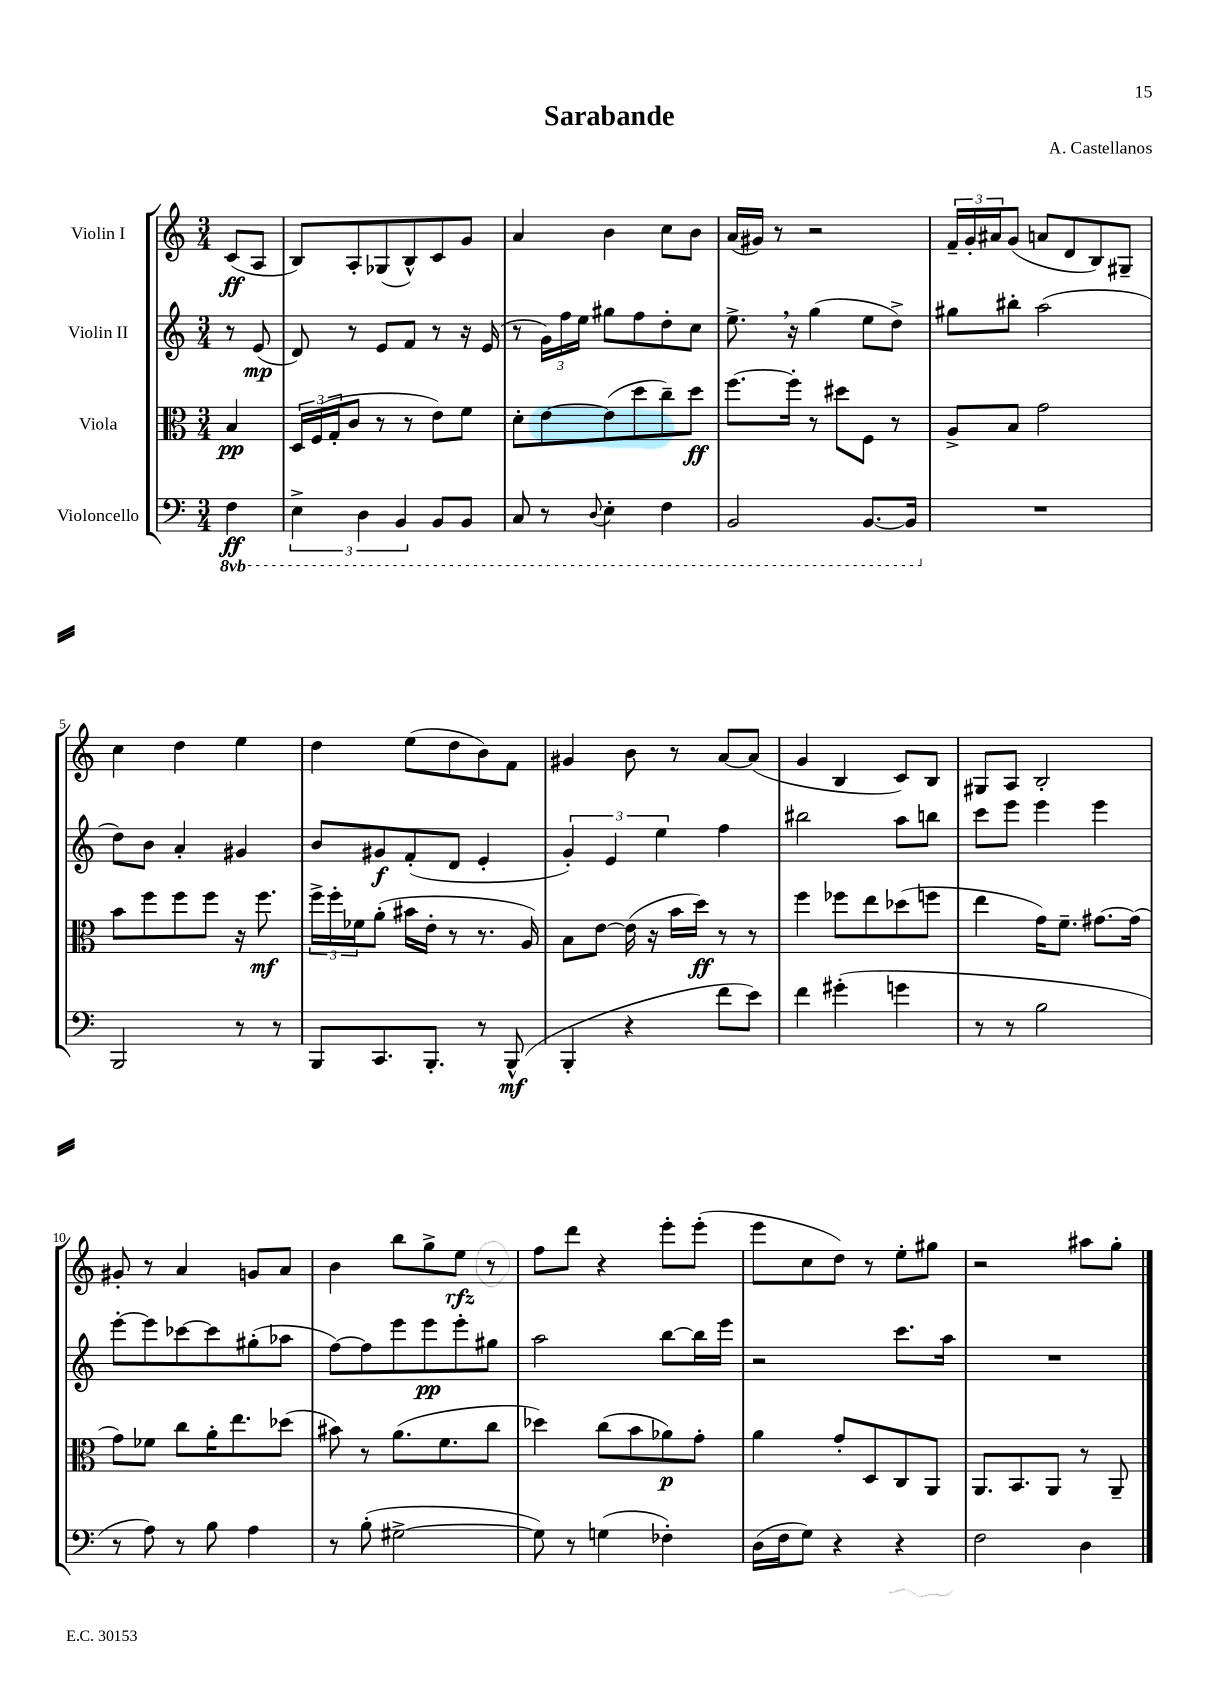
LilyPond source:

\header { title = "Sarabande" composer = "A. Castellanos" }
<<
\new StaffGroup <<
\new Staff = "s0" \with { instrumentName = "Violin I" } {
    \clef treble \key c \major \numericTimeSignature \time 3/4 \partial 4
    c'8\ff( a8 |
    b8) a8-. ges8( b8-^) c'8 g'8 |
    a'4 b'4 c''8 b'8 |
    a'16( gis'16) r8 r2 |
    \tuplet 3/2 { f'16-- g'16-. ais'16 } g'8( a'8 d'8 b8) gis8-- |
    c''4 d''4 e''4 |
    d''4 e''8( d''8 b'8) f'8 |
    gis'4 b'8 r8 a'8~ a'8( |
    g'4 b4 c'8) b8 |
    gis8 a8 b2-. |
    gis'8-. r8 a'4 g'8 a'8 |
    b'4 b''8 g''8-> e''8\rfz r8 |
    f''8 d'''8 r4 e'''8-. e'''8-.( |
    e'''8 c''8 d''8) r8 e''8-. gis''8 |
    r2 ais''8 g''8-. \bar "|." |
}
\new Staff = "s1" \with { instrumentName = "Violin II" } {
    \clef treble \key c \major \numericTimeSignature \time 3/4 \partial 4
    r8 e'8\mp( |
    d'8) r8 e'8 f'8 r8 r16 e'16( |
    r8 \tuplet 3/2 { g'16) f''16 e''16 } gis''8 f''8 d''8-. c''8 |
    e''8.-> \breathe r16 g''4( e''8 d''8->) |
    gis''8 bis''8-. a''2( |
    d''8) b'8 a'4-. gis'4 |
    b'8 gis'8\f f'8-.( d'8 e'4-. |
    \tuplet 3/2 { g'4-.) e'4 e''4 } f''4 |
    bis''2 a''8 b''8 |
    c'''8 e'''8 e'''4 e'''4 |
    e'''8~-. e'''8 ces'''8~ ces'''8 gis''8-.( aes''8 |
    f''8~) f''8 e'''8 e'''8\pp e'''8-. gis''8 |
    a''2 b''8~ b''16 e'''16 |
    r2 c'''8. a''16 |
    R2. \bar "|." |
}
\new Staff = "s2" \with { instrumentName = "Viola" } {
    \clef alto \key c \major \numericTimeSignature \time 3/4 \partial 4
    b4\pp |
    \tuplet 3/2 { d16 f16( g16-. } c'8 r8 r8 e'8) f'8 |
    d'8-. e'8~ e'8( d''8 c''8--) d''8\ff |
    f''8.~ f''16-. r8 dis''8 f8 r8 |
    a8-> b8 g'2 |
    b'8 f''8 f''8 f''8 r16 f''8.\mf |
    \tuplet 3/2 { f''16-> f''16-. fes'16 } a'8-.( bis'16 e'16-. r8 r8. a16) |
    b8 e'8~ e'16( r16 b'16 d''16\ff) r8 r8 |
    f''4 fes''8 e''8 des''8( f''8 |
    e''4 g'16) f'8.-- gis'8.~ gis'16( |
    g'8) fes'8 c''8 a'16-. e''8. des''8( |
    bis'8) r8 a'8.( f'8. c''8 |
    des''4) c''8( b'8 aes'8\p) g'8-. |
    a'4 g'8-. d8 c8 a,8 |
    a,8. b,8. a,8 r8 a,8-- \bar "|." |
}
\new Staff = "s3" \with { instrumentName = "Violoncello" } {
    \clef bass \key c \major \numericTimeSignature \time 3/4 \set Staff.ottavationMarkups = #ottavation-simple-ordinals \partial 4
    \ottava #-1 f,4\ff |
    \tuplet 3/2 { e,4-> d,4 b,,4 } b,,8 b,,8 |
    c,8 r8 \appoggiatura { d,8 } e,4-. f,4 |
    b,,2 b,,8.~ b,,16 \ottava #0 |
    R2. |
    b,,2 r8 r8 |
    b,,8 c,8. b,,8.-. r8 b,,8-^\mf( |
    b,,4-. r4 f'8 e'8) |
    f'4 gis'4-.( g'4 |
    r8 r8 b2 |
    r8 a8) r8 b8 a4 |
    r8 b8-.( gis2~-> |
    gis8) r8 g4( fes4-.) |
    d16( f16 g8) r4 r4 |
    f2 d4 \bar "|." |
}
>>
>>
